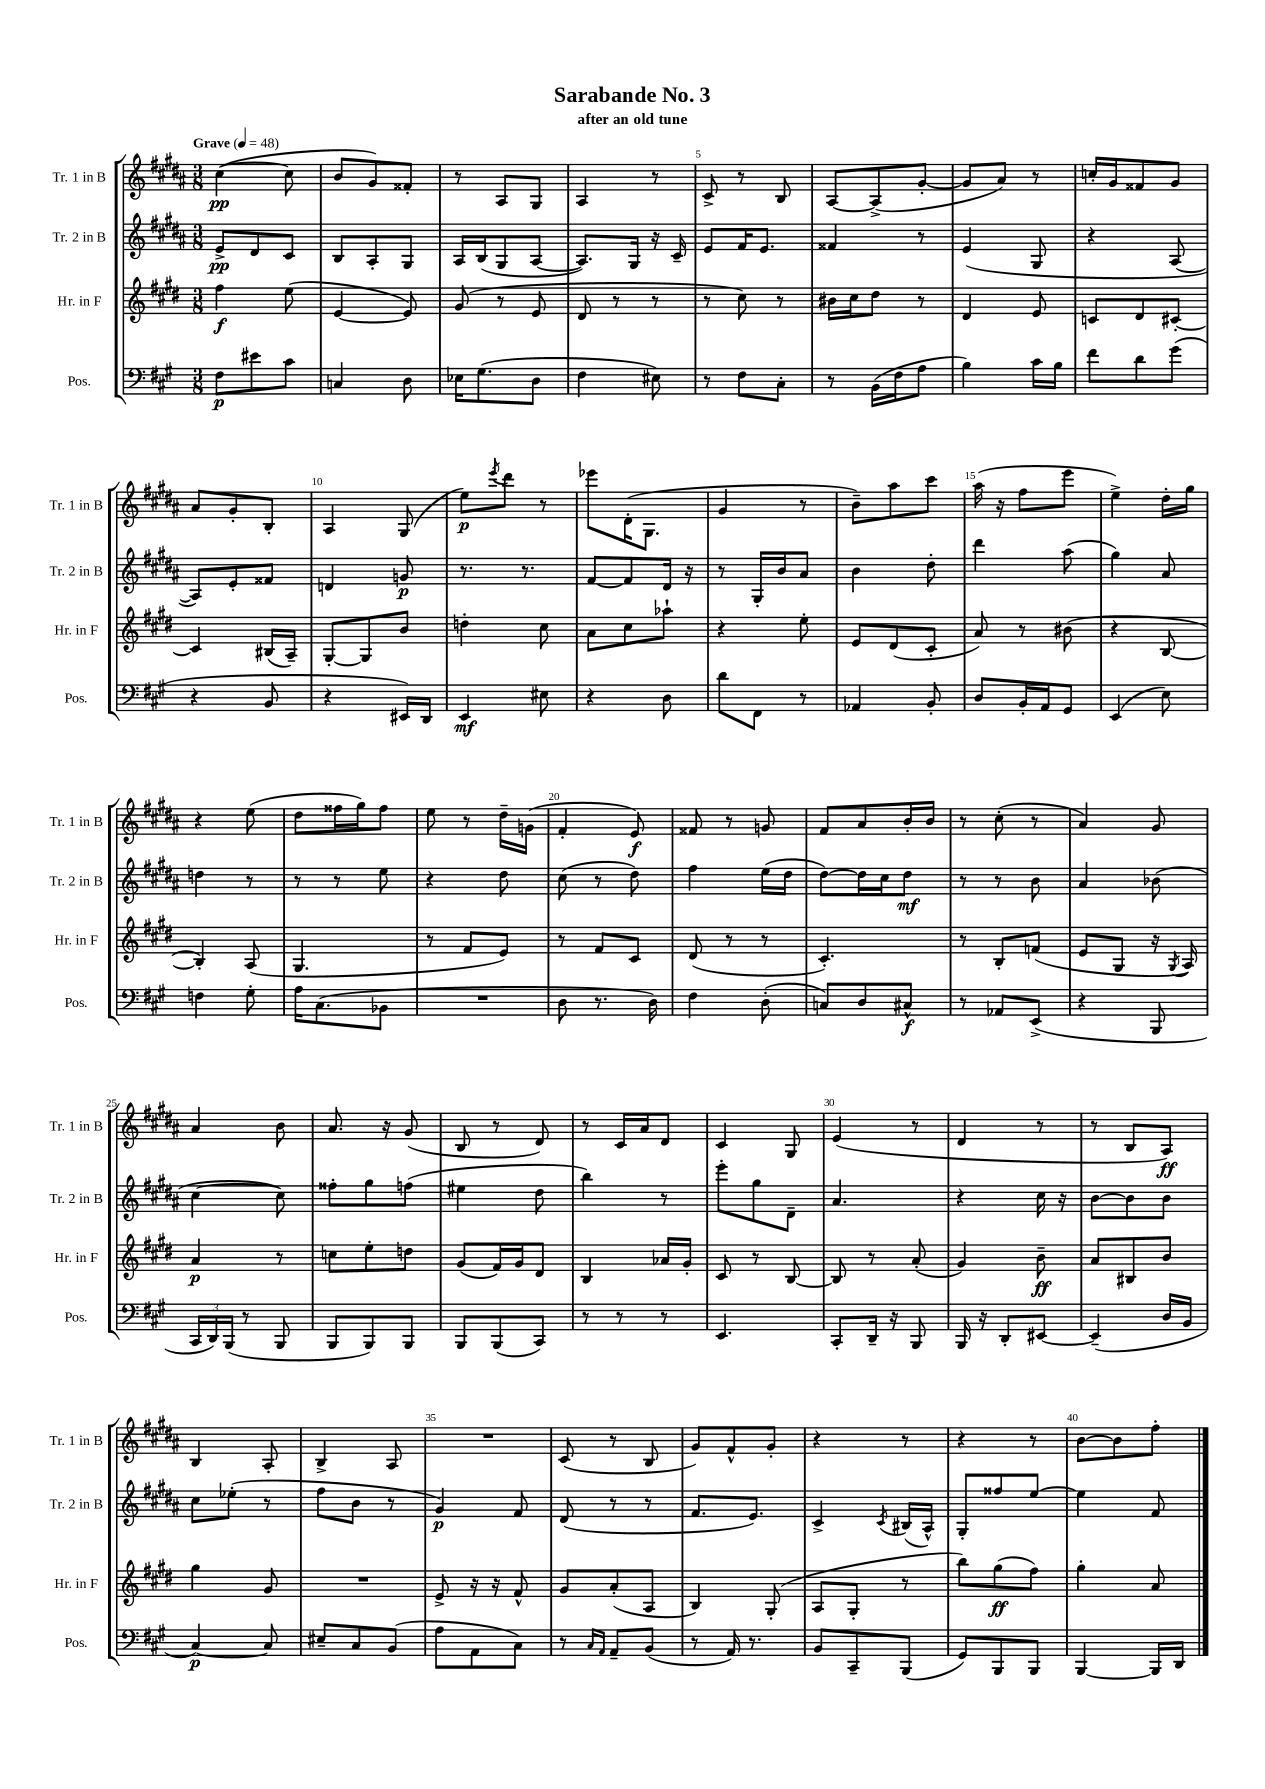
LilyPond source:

\header { title = "Sarabande No. 3" subtitle = "after an old tune" }
<<
\new StaffGroup <<
\new Staff = "s0" \with { instrumentName = "Tr. 1 in B" shortInstrumentName = "Tr. 1 in B" } {
    \clef treble \key b \major \numericTimeSignature \time 3/8 \tempo "Grave" 4 = 48
    cis''4~\pp( cis''8 |
    b'8 gis'8) fisis'8-. |
    r8 ais8 gis8 |
    ais4 r8 |
    cis'8-> r8 b8 |
    ais8~ ais8->( gis'8~-. |
    gis'8 ais'8) r8 |
    c''16-. gis'16 fisis'8 gis'8 |
    ais'8 gis'8-. b8-. |
    ais4 gis8( |
    e''8\p) \acciaccatura { e'''8 } dis'''8 r8 |
    ees'''8 dis'16-.( gis8. |
    gis'4 r8 |
    b'8--) ais''8 cis'''8 |
    ais''16( r16 fis''8 e'''8 |
    e''4->) dis''16-. gis''16 |
    r4 e''8( |
    dis''8 fisis''16 gis''16) fisis''8 |
    e''8 r8 dis''16-- g'16( |
    fis'4-. e'8\f) |
    fisis'8 r8 g'8 |
    fis'8 ais'8 b'16-. b'16 |
    r8 cis''8-.( r8 |
    ais'4) gis'8 |
    ais'4 b'8 |
    ais'8. r16 gis'8( |
    b8 r8 dis'8) |
    r8 cis'16 ais'16 dis'8 |
    cis'4 gis8 |
    e'4( r8 |
    dis'4 r8 |
    r8 b8 ais8\ff) |
    b4 ais8-. |
    b4-> ais8 |
    R4. |
    cis'8( r8 b8 |
    gis'8) fis'8-^ gis'8-. |
    r4 r8 |
    r4 r8 |
    b'8~ b'8 fis''8-. \bar "|." |
}
\new Staff = "s1" \with { instrumentName = "Tr. 2 in B" shortInstrumentName = "Tr. 2 in B" } {
    \clef treble \key b \major \numericTimeSignature \time 3/8
    e'8->\pp dis'8 cis'8 |
    b8 ais8-. gis8 |
    ais16 b16( gis8 ais8~ |
    ais8.) gis16 r16 cis'16-- |
    e'8 fis'16 e'8. |
    fisis'4 r8 |
    e'4( gis8 |
    r4 ais8~ |
    ais8) e'8-. fisis'8 |
    d'4 g'8\p |
    r8. r8. |
    fis'8~ fis'8 dis'16 r16 |
    r8 gis16-. b'16 ais'8 |
    b'4 dis''8-. |
    dis'''4 ais''8( |
    gis''4) ais'8 |
    d''4 r8 |
    r8 r8 e''8 |
    r4 dis''8 |
    cis''8( r8 dis''8) |
    fis''4 e''16( dis''16 |
    dis''8~) dis''16 cis''16 dis''8\mf |
    r8 r8 b'8 |
    ais'4 bes'8( |
    cis''4~ cis''8) |
    fisis''8-. gis''8 f''8( |
    eis''4 dis''8 |
    b''4) r8 |
    e'''8-. gis''8 dis'8-- |
    ais'4. |
    r4 cis''16 r16 |
    b'8~ b'8 b'8 |
    cis''8 ees''8-.( r8 |
    fis''8 b'8 r8 |
    gis'4\p) fis'8 |
    dis'8( r8 r8 |
    fis'8. e'8.) |
    cis'4-> \acciaccatura { cis'8 } bis16( ais16-^) |
    gis8-. fisis''8 e''8~ |
    e''4 fis'8 \bar "|." |
}
\new Staff = "s2" \with { instrumentName = "Hr. in F" shortInstrumentName = "Hr. in F" } {
    \clef treble \key e \major \numericTimeSignature \time 3/8
    fis''4\f e''8( |
    e'4~ e'8) |
    gis'8( r8 e'8 |
    dis'8 r8 r8 |
    r8 cis''8) r8 |
    bis'16 cis''16 dis''8 r8 |
    dis'4 e'8 |
    c'8 dis'8 cis'8~-. |
    cis'4 bis16( a16--) |
    gis8~-. gis8 b'8 |
    d''4-. cis''8 |
    a'8 cis''8 aes''8-! |
    r4 e''8-. |
    e'8 dis'8( cis'8-. |
    a'8) r8 bis'8( |
    r4 b8~ |
    b4-.) a8( |
    gis4. |
    r8 fis'8 e'8) |
    r8 fis'8 cis'8 |
    dis'8( r8 r8 |
    cis'4.-.) |
    r8 b8-. f'8( |
    e'8 gis8 r16 \acciaccatura { gis8 } a16) |
    a'4\p r8 |
    c''8 e''8-. d''8 |
    gis'8( fis'16) gis'16 dis'8 |
    b4 aes'16 gis'16-. |
    cis'8 r8 b8~ |
    b8 r8 a'8-.( |
    gis'4) b'8--\ff |
    a'8 bis8 b'8 |
    gis''4 gis'8 |
    R4. |
    e'8-> r16 r16 fis'8-^ |
    gis'8 a'8-.( a8 |
    b4) gis8-.( |
    a8 gis8-. r8 |
    b''8) gis''8\ff( fis''8) |
    gis''4-. a'8 \bar "|." |
}
\new Staff = "s3" \with { instrumentName = "Pos." shortInstrumentName = "Pos." } {
    \clef bass \key a \major \numericTimeSignature \time 3/8
    fis8\p eis'8 cis'8 |
    c4 d8 |
    ees16 gis8.( d8 |
    fis4 eis8) |
    r8 fis8 cis8-. |
    r8 b,16( fis16 a8 |
    b4) cis'16 b16 |
    fis'8 d'8 gis'8( |
    r4 b,8 |
    r4 eis,16) d,16 |
    e,4\mf eis8 |
    r4 d8 |
    d'8 fis,8 r8 |
    aes,4 b,8-. |
    d8 b,16-. a,16 gis,8 |
    e,4( e8) |
    f4 gis8-. |
    a16 cis8.( bes,8 |
    R4. |
    d8 r8. d16) |
    fis4 d8-.( |
    c8) d8 cis8-^\f |
    r8 aes,8 e,8->( |
    r4 b,,8 |
    \tuplet 3/2 { cis,16 d,16) b,,16( } r8 b,,8 |
    b,,8 b,,8) b,,8 |
    b,,8 b,,8( cis,8) |
    r8 r8 r8 |
    e,4. |
    cis,8-. d,16-- r16 b,,8 |
    b,,16 r16 d,8-. eis,8~ |
    eis,4--( d16 b,16 |
    cis4~\p) cis8 |
    eis8-- cis8 b,8( |
    a8 a,8 cis8) |
    r8 \grace { cis16 a,16 } a,8-- b,8( |
    r8 a,16) r8. |
    b,8 cis,8-- b,,8( |
    gis,8) b,,8 b,,8 |
    b,,4~ b,,16 d,16 \bar "|." |
}
>>
>>
\layout { \context { \Score \override BarNumber.break-visibility = ##(#f #t #t) barNumberVisibility = #(every-nth-bar-number-visible 5) } }
